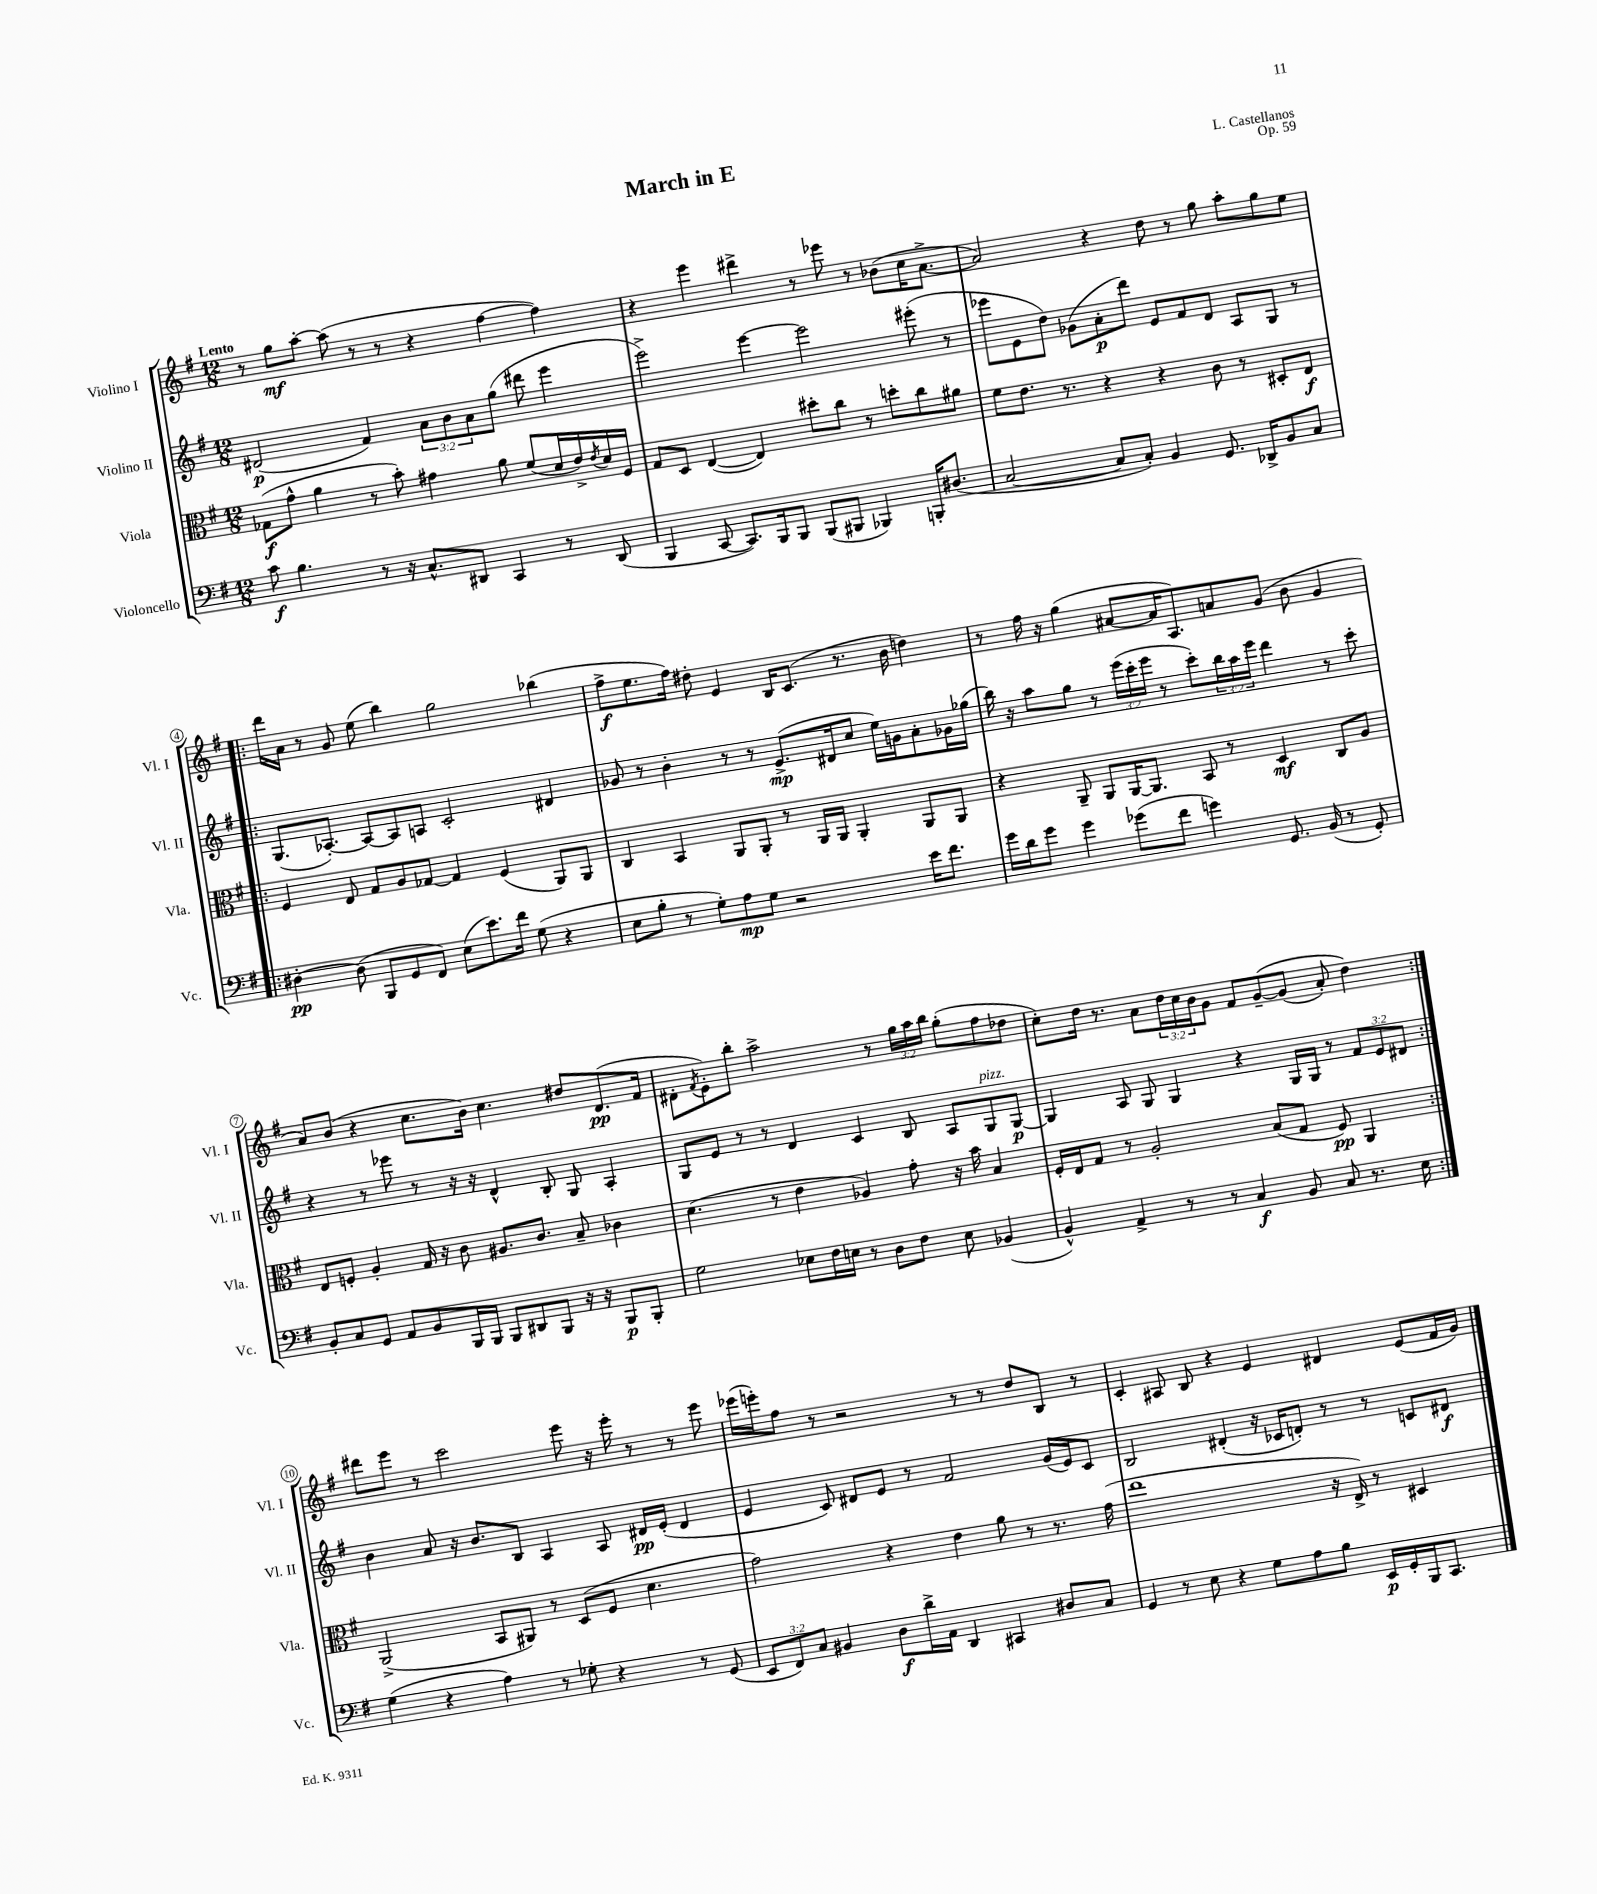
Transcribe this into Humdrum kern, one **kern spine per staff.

**kern	**kern	**kern	**kern
*staff4	*staff3	*staff2	*staff1
*clefF4	*clefC3	*clefG2	*clefG2
*k[f#]	*k[f#]	*k[f#]	*k[f#]
*M12/8	*M12/8	*M12/8	*M12/8
8c\	(8G-\L	(2d#/	8r
4.B\	8g^^\J	.	8gg\L
.	4a\	.	[8aa'\J
.	.	.	(8aa\]
8r	8r	4f#/)	8r
16r	8b'\)	.	8r
8.C^^/L	.	.	.
.	4g#\	12a\L	4r
.	.	12b\	.
8DD#/J	.	.	.
.	.	12a\	.
4CC/	8a\	(8gg\J	[4ff#\
.	(8f#/L	8ddd#\	.
8r	16d/L	4eee\	4ff#\])
.	16e^/)	.	.
.	8qe/	.	.
(8DD#/	16d/	.	.
.	16F#/JJ	.	.
=	=	=	=
4BBB/	8G/L	2eee^\)	4r
.	8D/J	.	.
[8CC/	([4E/	.	4eee\
8.CC/]L)	.	.	.
.	4E/])	[4eee\	4ddd#^\
16BBB/k	.	.	.
8BBB/J	.	.	.
(8BBB/L	8dd#'\L	2eee\]	8r
8BBB#/J	8cc\J	.	8eee-\
4BBB-/)	8r	.	8r
.	8dd'\L	.	(8b-\L
16BBB'/LK	8cc\	(8eee#'\	16cc\K
(8.D#/J	.	.	[8.a^\J
.	8a#\J	8r	.
=	=	=	=
[2C/	8f#\L	8eee-\L	2a/])
.	8.e\J	8e\	.
.	.	8dd\J)	.
.	8.r	.	.
.	.	(8g-\L	.
8C/]L	4r	8a'\	4r
8C'/J)	.	8ddd\J)	.
4BB/	4r	8e/L	8dd\
.	.	8f#/	8r
8.GG/	8c\	8d/J	8gg\
.	8r	8A/L	8aa'\L
16DD-^/LK	.	.	.
8BB/	8D#'/L	8G/J	8gg\
8C/J	8E/J	8r	8ee\J
=!|:	=!|:	=!|:	=!|:
[4D#'\	4F#/	(8.G/L	16ddd\LL
.	.	.	16a\JJ
.	.	.	8r
.	.	[8.A-'/J)	.
(8D#\]	8E/	.	8g/
8BBB/L	8G/L	8A-/_L	(8ee\
8GG/	8A/	8A-/]	4bb\)
8FF#/J)	[8G-/J	8A/J	.
(8E\L	4G-/]	2c'/	2gg\
8.e\)	.	.	.
.	(4F#/	.	.
16f#\Jk	.	.	.
(8G\	.	.	.
4r	8AA/L)	4d#/	(4bb-\
.	8AA/J	.	.
=	=	=	=
8E\L	4C/	8g-/	8ff#^\L
8B'\J	.	8r	8.ee\
8r	4BB/	4b'\	.
.	.	.	16ff#\Jk)
8G'\L)	.	.	8dd#'\
8A\	8AA/L	8r	4e/
8G\J	8AA'/J	8r	.
2r	8r	(8.e^/L	16B/LK
.	.	.	(8.c/J
.	16AA/LL	.	.
.	16AA/JJ	16d#/k	.
.	4AA'/	8cc/J	8.r
.	.	16ee\LL)	.
.	.	16g\J	16b\
16e\LK	8AA/L	8a'\	4dd\)
8.f#\J	.	.	.
.	8AA/J	16g-\L	.
.	.	(16gg-\JJ	.
=	=	=	=
16g\LL	4r	16bb\)	8r
16d\J	.	16r	.
8g\J	.	8aa\L	16ff#\
.	.	.	16r
4g\	8AA~/	8gg\J	(4gg\
.	8AA/L	8r	.
(8g-\L	[16AA/K	(24eee\LL	[8a#/L
.	.	24ccc'\	.
.	8.AA/]J	.	.
.	.	24eee\JJ	.
8f#\J	.	8r	16a#/]K
.	.	.	8.A/)
4g\)	8BB/	8ccc'\L)	.
.	8r	24bb\L	8a/
.	.	24aa\	.
.	.	24eee\JJ	.
8.GG/	4D/	4ddd\	(8g/J
.	.	.	8b\
(16BB/	.	.	.
8r	8C/L	8r	4g/
8GG'/)	8A/J	8ccc'\	.
=	=	=	=
8BB'/L	8E/L	4r	8a/L)
8C/	8F'/J	.	(8b/J
8GG/J	4A'/	8r	4r
8AA/L	.	8eee-\	.
8BB/	16G/	8r	8.cc\L
.	16r	.	.
16BBB/L	8c\	16r	.
16BBB/JJ	.	16r	16b\Jk)
8BBB/L	8.A#/L	4d^^/	4.cc\
8DD#/	.	.	.
.	8.c/J	.	.
8BBB/J	.	8B'/	.
16r	8B~/	8G/	8dd#/L
16r	.	.	.
8BBB/L	4c-\	4A'/	(8.d/
8BBB'/J	.	.	.
.	.	.	16f#/Jk
=	=	=	=
2G\	(4.d\	8G/L	8d#'\L
.	.	.	8qf#/
.	.	8e/J	8e'\)
.	.	8r	8bb'\J
.	8r	8r	2aa^\
8E-\L	4e\	4d/	.
16F#\L	.	.	.
16E\JJ	.	.	.
8r	4A-/)	4c/	.
8D\L	.	.	8r
8F#\J	8g'\	8B/	24gg\LL
.	.	.	24aa\
.	.	.	24bb\JJ
8E\	16r	8A/L	(8gg'\L
.	16b\	.	.
(4BB-/	4B/	8G/	8ff#\
.	.	[8G/J	8dd-\J
=	=	=	=
4BB^^/)	16F#'/LL	4G/]	8cc'\L)
.	16E/J	.	.
.	8G/J	.	16dd\Jk
.	.	.	8.r
4AA^/	8r	8A/	.
.	2A'/	8G/	8a\L
8r	.	4G/	24dd\L
.	.	.	24cc\
.	.	.	24b\J
8r	.	.	8g\J
4C/	.	4r	8f#/L
.	(8B/L	.	&([8g~/
8BB/	8G/J	16G/LL	(8g/]J
.	.	16G/JJ	.
8C/	8F#/)	8r	8a'/)
8.r	4AA/	12f#/L	4dd\&)
.	.	12e/	.
.	.	12d#/J	.
16E\	.	.	.
=:|!	=:|!	=:|!	=:|!
(4G\	(2AA^/	4b\	8ddd#\L
.	.	.	8eee\J
4r	.	8a/	8r
.	.	16r	2ccc\
.	.	8.b/L	.
4A\)	8BB/L	.	.
.	8AA#/J)	8B/J	.
8r	8r	4A/	.
8G-'\	(8D/L	.	8eee\
4r	8F#/J	8A/	16r
.	.	.	16eee'\
.	4.d\	16d#/LL	8r
.	.	(16e'/JJ	.
8r	.	4d#/	8r
(8GG/	.	.	8eee\
=	=	=	=
12EE/L	2g\)	4e/	(16eee-\LL
.	.	.	16eee'\J)
12FF#/)	.	.	.
.	.	.	8ff#\J
12C/J	.	.	.
4BB#/	.	8c/)	8r
.	.	8d#/L	2r
8D\L	4r	8e/J	.
16d^\L	.	8r	.
16AA\JJ	.	.	.
4DD/	4e\	2f#/	.
.	.	.	8r
4CC#/	8a\	.	8r
.	8r	.	8dd/L
8D#/L	8.r	(16g/LL	8B/J
.	.	16e/J)	.
8C/J	.	8c/J	8r
.	(16g\	.	.
=	=	=	=
4GG/	1ee	2B/	4c'/
8r	.	.	8A#/
8E\	.	.	8B/
4r	.	(4d#'/	4r
8G\L	.	16r	4e/
.	.	16c-/LK	.
8A\	.	8d'/J)	.
8B\J	16r	8r	4d#/
.	16E^/)	.	.
16EE/LL	8r	8r	.
16GG'/	.	.	.
16BBB/J	4D#/	8c/L	(8e/L
8.CC/J	.	.	.
.	.	8d#/J	16f#/L
.	.	.	16g/JJ)
==	==	==	==
*-	*-	*-	*-
